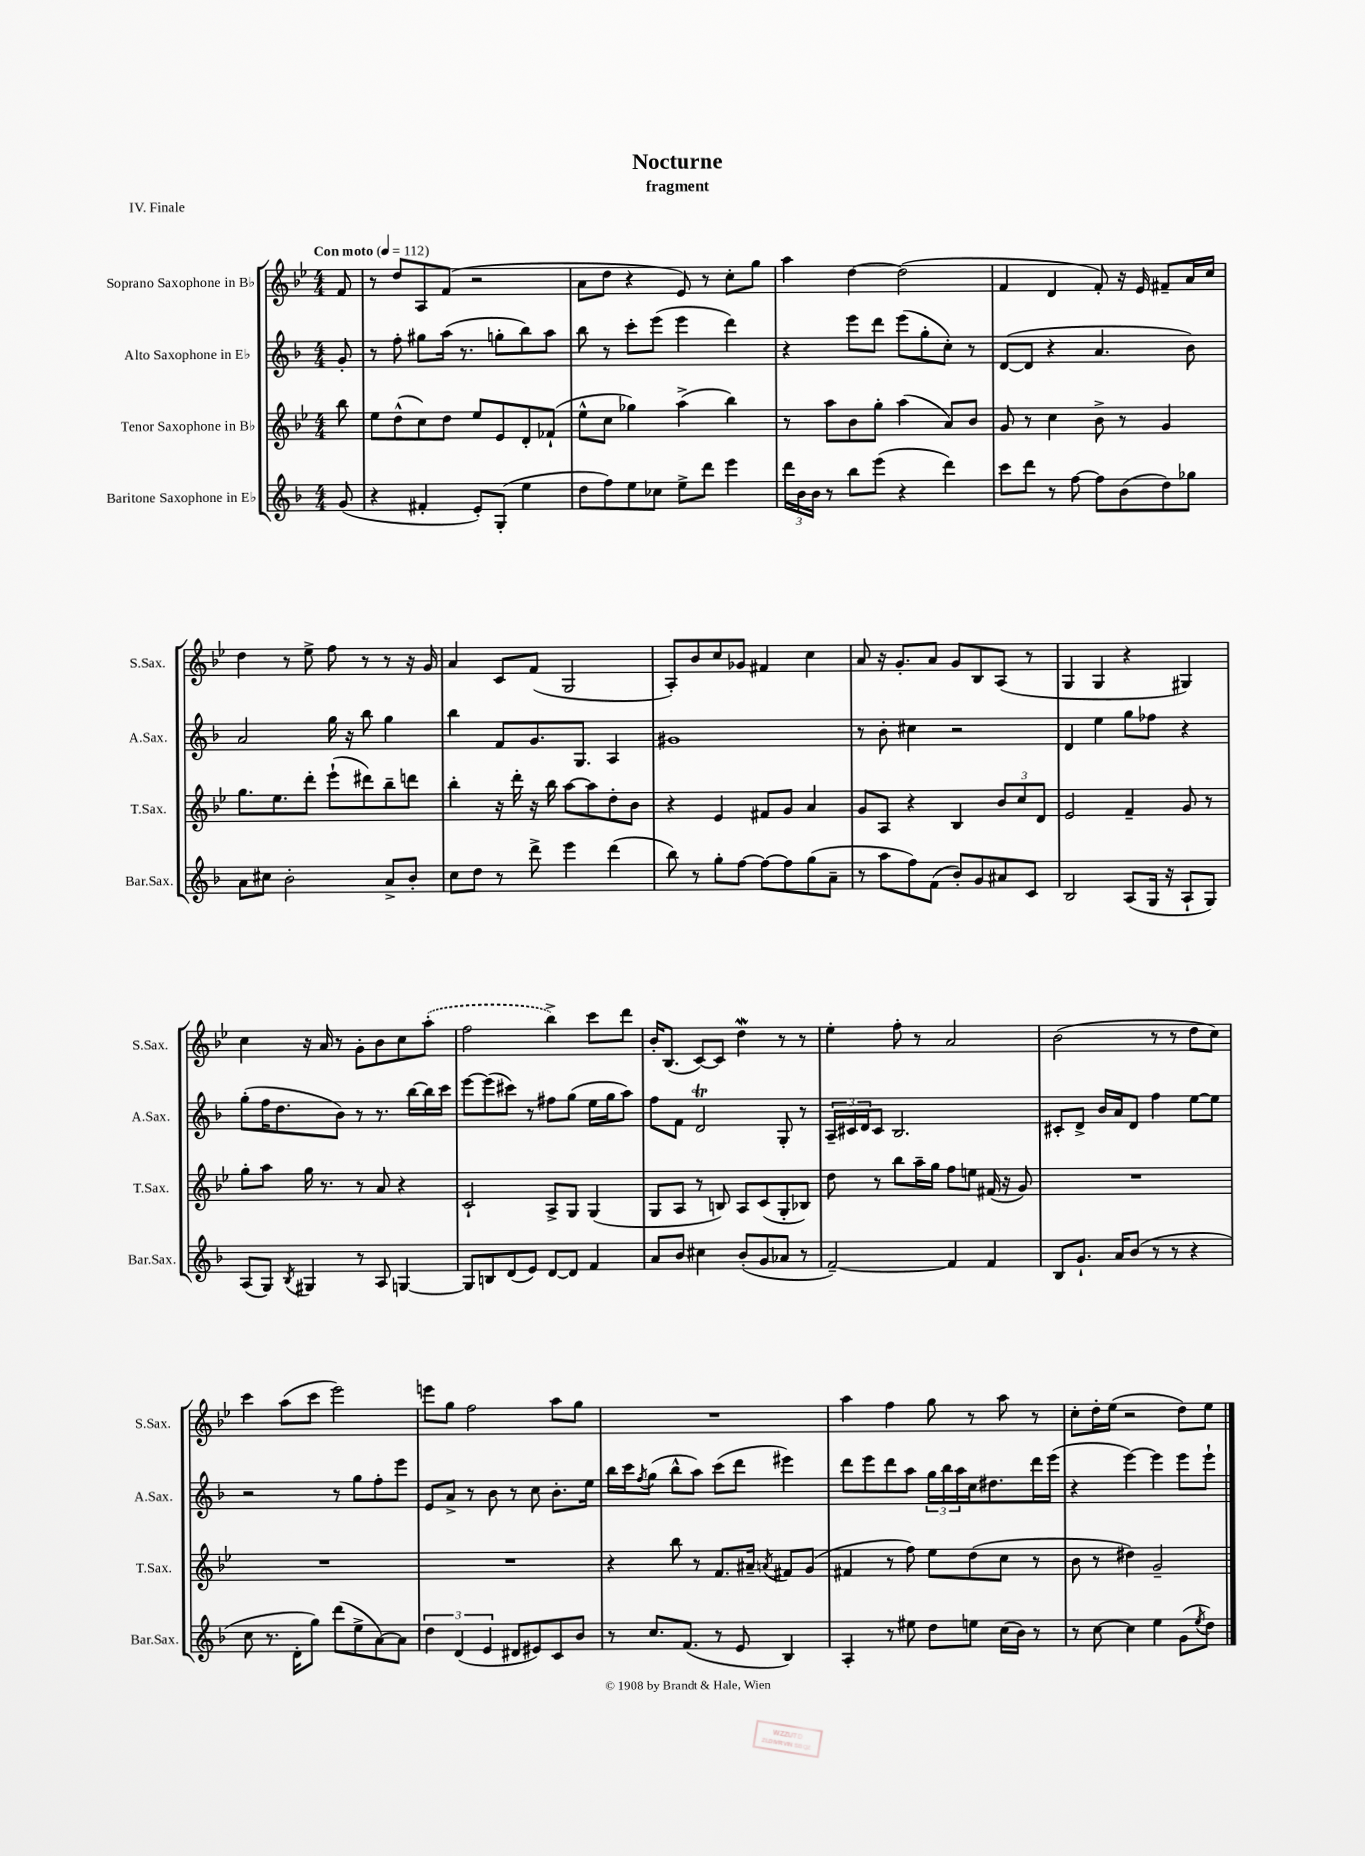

**kern	**kern	**kern	**kern
*part4	*part3	*part2	*part1
*staff4	*staff3	*staff2	*staff1
*I"Baritone Saxophone in E♭	*I"Tenor Saxophone in B♭	*I"Alto Saxophone in E♭	*I"Soprano Saxophone in B♭
*I'Bar.Sax.	*I'T.Sax.	*I'A.Sax.	*I'S.Sax.
*clefG2	*clefG2	*clefG2	*clefG2
*k[b-]	*k[b-e-]	*k[b-]	*k[b-e-]
*M4/4	*M4/4	*M4/4	*M4/4
*MM112	*MM112	*MM112	*MM112
=	=	=	=
!	!	!	!LO:TX:a:B:t=Con moto
(8g/	8bb-\	8g'/	8f/
=1	=1	=1	=1
4r	8ee-\L	8r	8r
.	(8dd^^\	8ff'\	8dd/L
4f#X'/	8cc\)	8gg#X\L	8A/
.	8dd\J	(16aa\Jk	(8f/J
.	.	8.r	.
8e'/L)	8ee-/L	.	2r
(8G'/J	8e-/	8ggn'\L	.
4ee\	8d'/	8bb-\)	.
.	(8f-X`/J	8aa\J	.
=2	=2	=2	=2
8dd\L	8ee-^^\L	8bb-\	8a\L
8ff\)	8cc\J	8r	8dd\J
8ee\	4gg-X\)	8ccc'\L	4r
8cc-X\J	.	(8eee\J	.
8ee^\L	(4aa^\	4eee\	8e-/)
8ddd\J	.	.	8r
4eee\	4bb-\)	4ddd\)	8cc'\L
.	.	.	8gg\J
=3	=3	=3	=3
24ddd\LL	8r	4r	4aa\
24b-\	.	.	.
24b-\JJ	.	.	.
8r	8aa\L	.	.
8bb-\L	8b-\	8eee\L	[4dd\
(8eee\J	8gg'\J	8ddd\J	.
4r	(4aa\	(8eee\L	(2dd\]
.	.	8gg'\	.
4ddd\)	8a/L)	8cc'\J)	.
.	8b-/J	8r	.
=4	=4	=4	=4
8ccc\L	8g/	([8d/L	4f/
8ddd\J	8r	8d/J]	.
8r	4cc\	4r	4d/
[8ff\	.	.	.
8ff\L]	8b-^\	4.a/	8f'/)
(8b-\	8r	.	16r
.	.	.	16e-/
8dd\)	4g/	.	8f#X~/L
8gg-X\J	.	8b-\)	16a/L
.	.	.	16cc/JJ
!!LO:LB:g=z
=5	=5	=5	=5
8a\L	8.gg\L	2a/	4dd\
8cc#X\J	.	.	.
.	8.ee-\	.	.
2b-'\	.	.	8r
.	8ddd'\J	.	8ee-^\
.	(8eee-`\L	16gg\	8ff\
.	.	16r	.
.	8ddd#X\)	8bb-\	8r
8a^/L	8bb-~\	4gg\	8r
8b-'/J	8dddn\J	.	16r
.	.	.	16g/
=6	=6	=6	=6
8cc\L	4bb-'\	4bb-\	4a/
8dd\J	.	.	.
8r	16r	8f/L	8c/L
.	16ddd'\	.	.
8ddd^\	16r	8.g/	(8f/J
.	16bb-\	.	.
4eee\	[8aa\L	.	2G/
.	.	8.G/J	.
.	8aa\]	.	.
(4ddd\	8dd'\	4A/	.
.	8b-\J	.	.
=7	=7	=7	=7
8bb-\)	4r	1g#X	8A'/L)
8r	.	.	8b-/
8gg'\L	4e-/	.	8cc/
[8ff\J	.	.	8g-X/J
8ff\L_	8f#X/L	.	4f#X/
8ff\]	8g/J	.	.
(8gg\	4a/	.	4cc\
8a~\J	.	.	.
=8	=8	=8	=8
8r	8g/L	8r	8a/
8aa\L	8A/J	8b-'\	16r
.	.	.	8.g'/L
8ff\)	4r	4cc#X\	.
(8f\J	.	.	8a/J
8b-'/L)	4B-/	2r	8g/L
8g/	.	.	8B-/
8a#X/	12b-/L	.	(8A/J
.	12cc/	.	.
8c/J	.	.	8r
.	12d/J	.	.
=9	=9	=9	=9
2B-/	2e-/	4d/	4G/
.	.	4ee\	4G/
(8A/L	4f~/	8gg\L	4r
16G/Jk	.	8ff-X\J	.
16r	.	.	.
8A`/L	8g/	4r	4G#X/)
8G/J)	8r	.	.
!!LO:LB:g=z
=10	=10	=10	=10
(8A/L	8gg'\L	(8gg'\L	4cc\
8G/J)	8aa\J	16ff\K	.
.	.	8.dd\	.
8qB-/	.	.	.
4G#X/	16gg\	.	16r
.	8.r	.	16a/
.	.	8b-\J)	8r
8r	8r	8r	8g'\L
8A/	8a/	8.r	8b-\
[4Gn/	4r	.	8cc\
.	.	[16bb-\LL	.
.	.	16bb-\]	(8aa'\J
.	.	16ccc\JJ	.
=11	=11	=11	=11
8G/L]	2c`/	[8eee\L	2ff\
8Bn/	.	(8eee\]	.
(8d/	.	8ccc#X\J)	.
8e/J)	.	8r	.
[8d/L	8A^/L	8ff#X\L	4bb-^\)
8d/J]	8G/J	(8gg\J	.
4f/	(4G/	16ee\LL	8ccc\L
.	.	16gg\J	.
.	.	8aa\J)	8ddd\J
=12	=12	=12	=12
8a/L	8G/L	8ff\L	16b-'/KL
.	.	.	(8.B-/J
8b-/J	8A/J	8f\J	.
4cc#X\	8r	2dT/	[8c/L)
.	8Bn/)	.	8c/J]
(8b-'/L	8A/L	.	4ddW\
8g/	(8c/	.	.
8a-X/J	8G'/	8G'/	8r
8r	8B-X/J)	8r	8r
=13	=13	=13	=13
[2f~/)	8dd\	24A~/LL	4ee-'\
.	.	24c#X/	.
.	.	24d/J	.
.	8r	8c#/J	.
.	8bb-\L	2.B-/	8ff'\
.	16aa~\L	.	8r
.	16gg\JJ	.	.
4f/]	8ff\L	.	2a/
.	8een\J	.	.
4f/	(16f#X/	.	.
.	16r	.	.
.	8g/)	.	.
=14	=14	=14	=14
8B-/L	1r	8c#X'/L	(2b-\
8.g`/J	.	8d^/J	.
.	.	16b-/LL	.
16a/KL	.	16a/J	.
(8b-/J	.	8d/J	.
8r	.	4ff\	8r
8r	.	.	8r
4r	.	[8ee\L	8dd\L
.	.	8ee\J]	8cc\J)
!!LO:LB:g=z
=15	=15	=15	=15
8cc\	1r	2r	4ccc\
8.r	.	.	.
.	.	.	(8aa\L
16d'\KL	.	.	.
8gg\J)	.	.	8ccc\J
(8ddd\L	.	8r	2eee-\)
8ee^\	.	8gg\L	.
[8a\)	.	8ff'\	.
8a\J]	.	8eee\J	.
=16	=16	=16	=16
6dd\	1r	8e/L	8eeen\L
.	.	8a^/J	8gg\J
(6d/	.	.	.
.	.	8r	2ff\
6e/	.	.	.
.	.	8b-\	.
8d#X/L	.	8r	.
8e#X/)	.	8cc\	.
8c/	.	8.b-'\L	8aa\L
8b-/J	.	.	8gg\J
.	.	16ee\Jk	.
=17	=17	=17	=17
8r	4r	16bb-\LL	1r
.	.	16ccc\J	.
.	.	8qff/	.
8.cc/L	.	(8gg\J	.
.	8bb-\	8bb-^^\L	.
(8.f/J	.	.	.
.	8r	8aa\J)	.
8r	8.f/L	(8ccc\L	.
8e/	.	8ddd\J	.
.	16a#X~/Jk	.	.
.	8qan/	.	.
4B-/)	8f#X/L	4eee#X\)	.
.	(8g/J	.	.
=18	=18	=18	=18
4A'/	4f#X/	8ddd\L	4aa\
.	.	8eee\	.
8r	8r	8ddd\	4ff\
8ee#X\	8ff\)	8aa\J	.
8dd\L	8ee-\L	24gg\LL	8gg\
.	.	24bb-\	.
.	.	24aa\	.
8een\J	(8dd\	16cc\J	8r
.	.	8.dd#X\	.
(16cc\LL	8cc\J	.	8aa\
16b-\JJ)	.	.	.
8r	8r	16ddd\L	8r
.	.	(16eee\JJ	.
=19	=19	=19	=19
8r	8b-\	4r	8cc'\L
[8cc\	8r	.	16dd'\L
.	.	.	(16ee-\JJ
4cc\]	4dd#X\)	[4eee\)	2r
4ee\	2g~/	4eee\]	.
(8g\L	.	8eee\L	8dd\L)
8qee/	.	.	.
8dd\J)	.	8eee`\J	8ee-\J
==	==	==	==
*-	*-	*-	*-
